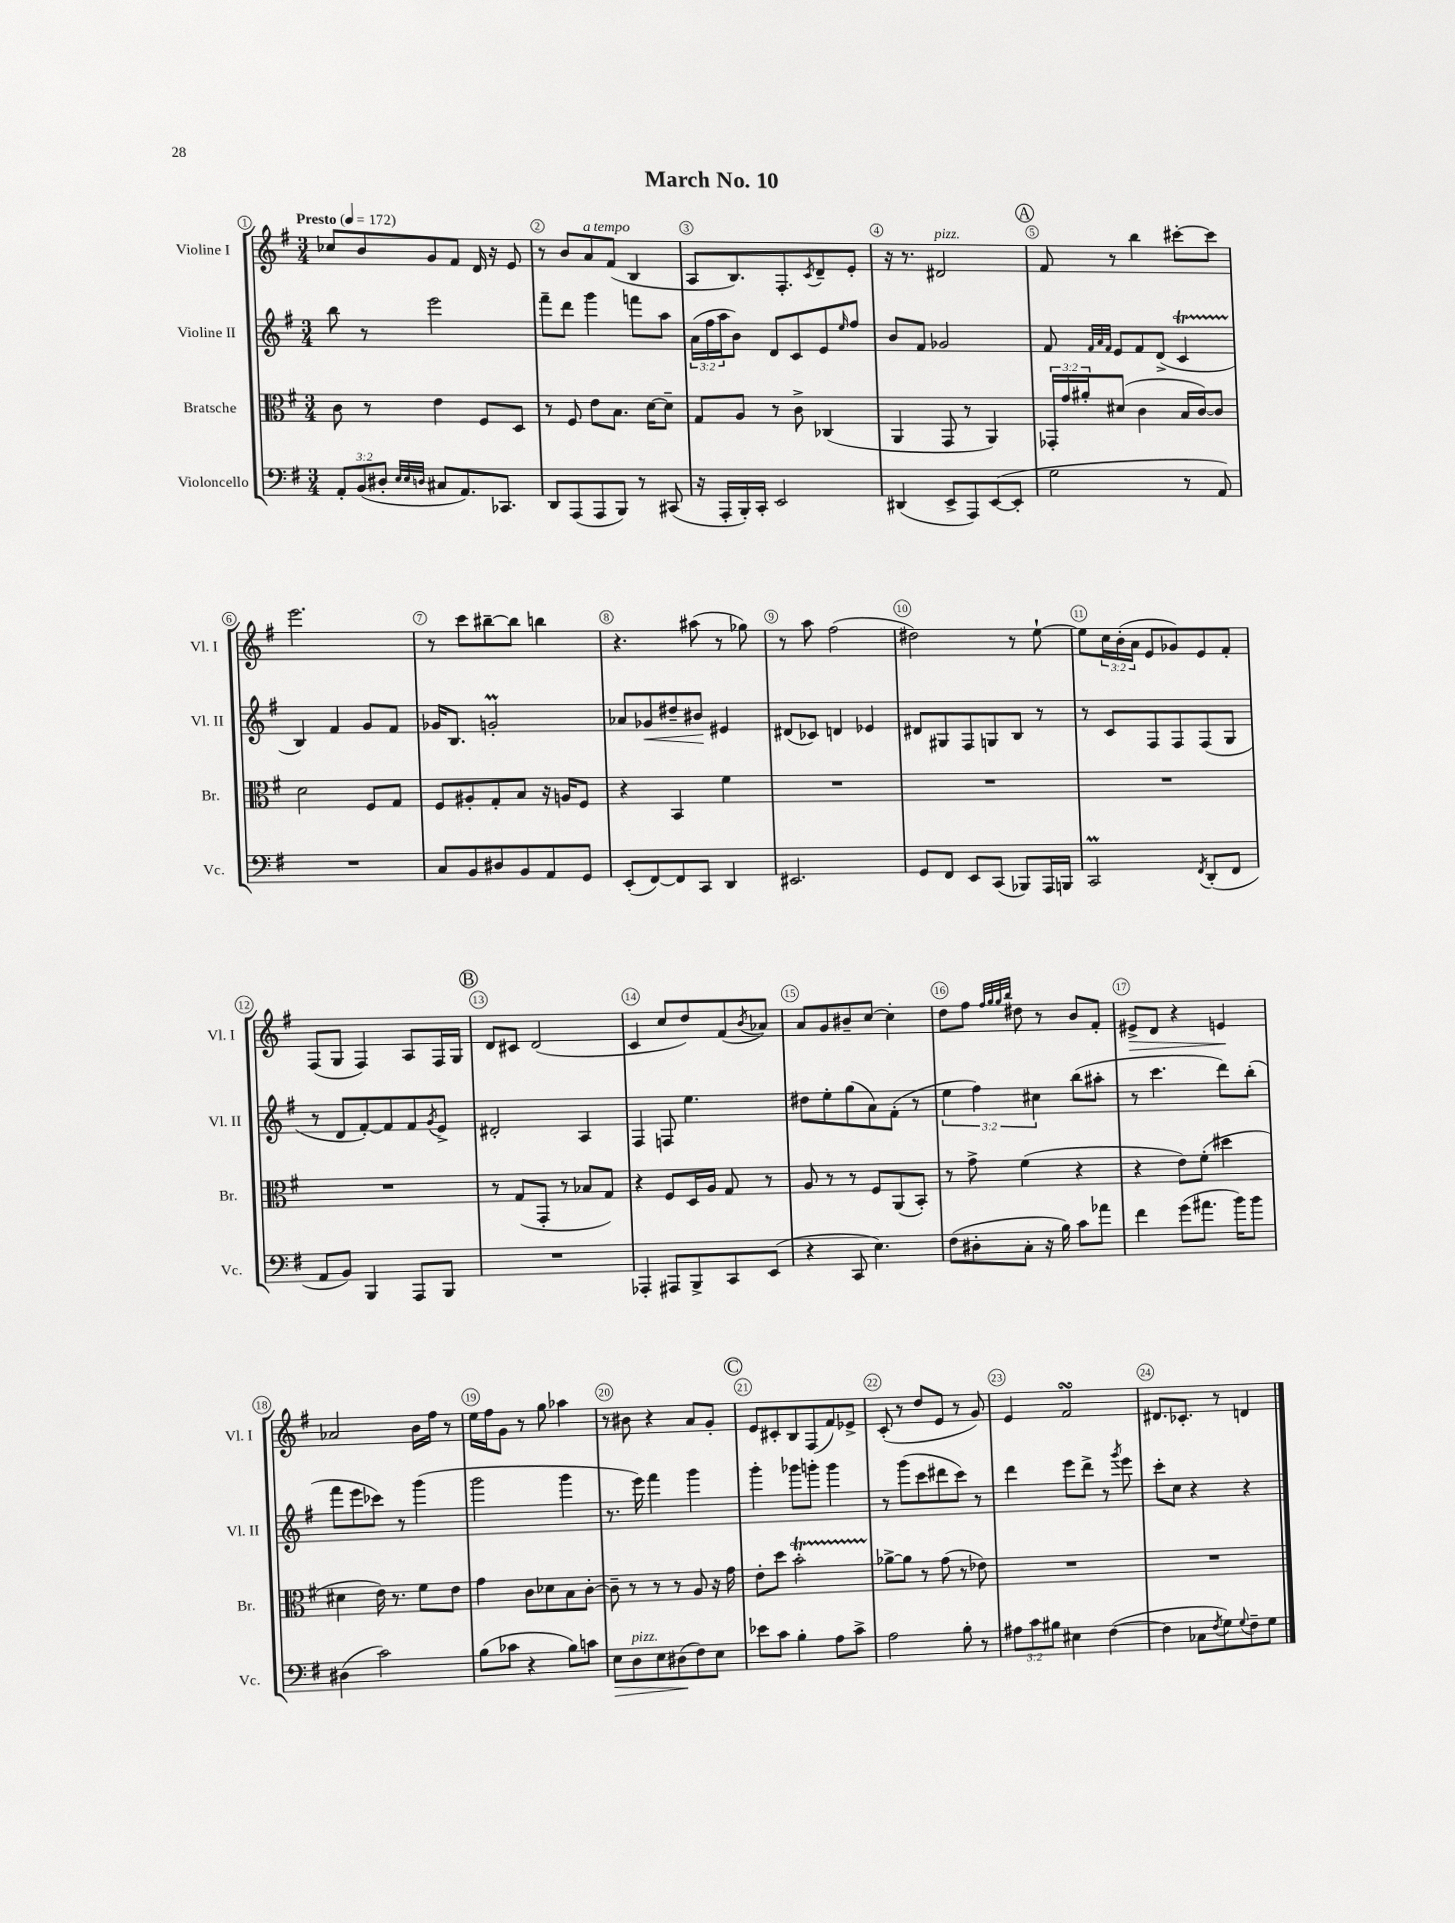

**kern	**kern	**kern	**kern
*staff4	*staff3	*staff2	*staff1
*clefF4	*clefC3	*clefG2	*clefG2
*k[f#]	*k[f#]	*k[f#]	*k[f#]
*M3/4	*M3/4	*M3/4	*M3/4
*MM172	*MM172	*MM172	*MM172
12AA'	8c	8bb	8cc-
(12BB	.	.	.
.	8r	8r	8b
12D#'	.	.	.
32qqE	.	.	.
32qqE	.	.	.
32qqD	.	.	.
8C#	4e	2eee	8g
8.AA)	.	.	8f#
.	8F#	.	16d
8.CC-	.	.	16r
.	8D	.	8e
=	=	=	=
8DD	8r	8fff#~	8r
(8AAA	8F#	8ddd	8b
8AAA	8e	4ggg	8a
8BBB)	8.B	.	(8f#
8r	.	8fff	4B
.	[16d	.	.
(8CC#	8d~]	8aa	.
=	=	=	=
16r	8G	(24a	8A
.	.	24ff#	.
16AAA'	.	.	.
.	.	24aa	.
16BBB')	8A	8b)	8.B)
16CC'	.	.	.
2EE	8r	8d	.
.	.	.	8.F#'
.	8c^	8c	.
.	.	.	8qc
.	(4C-	8e	8d~
.	.	16qqee	.
.	.	8ff#	8e'
=	=	=	=
(4DD#	4AA	8b	16r
.	.	.	8.r
.	.	8f#	.
8EE^	8GG	2g-	2d#
8AAA)	8r	.	.
([8EE	4AA)	.	.
8EE']	.	.	.
=	=	=	=
2G	24GG-'	8f#	8f#
.	24g	.	.
.	24a#'	.	.
.	.	32qqf#	.
.	.	32qqa	.
.	.	32qqf#	.
.	(8d#	8e	8r
.	4c	8f#	4bb
.	.	(8d^	.
8r	16B	4c	[8ccc#'
.	[16c)	.	.
8AA)	8c]	.	8ccc#]
=	=	=	=
2.r	2d	4B)	2.eee
.	.	4f#	.
.	8F#	8g	.
.	8G	8f#	.
=	=	=	=
8C	8F#	16g-	8r
.	.	8.B	.
8BB	8A#'	.	8ccc
8D#	8G'	2g'	[8bb#~
8BB	8B	.	8bb#]
8AA	16r	.	4bb
.	16A	.	.
8GG	8F#	.	.
=	=	=	=
(8EE'	4r	8a-	4.r
[8FF#)	.	8g-	.
8FF#]	4BB	8dd#~	.
8CC	.	8b#	(8aa#
4DD	4f#	4e#	8r
.	.	.	8gg-)
=	=	=	=
2.EE#	2.r	(8d#	8r
.	.	8c-)	8aa
.	.	4d	(2ff#
.	.	4e-	.
=	=	=	=
8GG	2.r	8d#	2dd#)
8FF#	.	8G#	.
8EE	.	8F#	.
(8CC	.	8G	.
8BBB-)	.	8B	8r
16AAA	.	8r	[8ee`
16BBB	.	.	.
=	=	=	=
2CC	2.r	8r	8ee]
.	.	8c	24cc
.	.	.	(24b'
.	.	.	24a
.	.	8F#	8e
.	.	8F#	8g-)
8qFF#	.	.	.
(8DD'	.	(8F#	8e
8FF#	.	8G	8f#'
=	=	=	=
8AA	2.r	8r	(8F#
8BB)	.	8d	8G
4BBB	.	[8f#')	4F#)
.	.	8f#]	.
8AAA	.	8f#	8A
.	.	8qg	.
8BBB	.	8e^	16F#
.	.	.	16G
=	=	=	=
2.r	8r	2d#'	8d
.	(8G	.	8c#
.	8GG'	.	(2d
.	8r	.	.
.	8B-	4A	.
.	8G)	.	.
=	=	=	=
4AAA-'	4r	4F#	4c
8AAA#	8F#	8F	8cc
8BBB^	16D	4.ee	8dd)
.	16A	.	.
8CC	8G	.	(8f#
.	.	.	8qb
(8EE	8r	.	8a-)
=	=	=	=
4r	8A	8dd#	8a
.	8r	8ee'	8g
8CC	8r	(8gg	8b#~
4.E)	8F#	8a)	[8cc
.	(8AA	(8f#'	4cc']
.	8BB')	8r	.
=	=	=	=
(8F#	8r	6ee	8dd
8D#'	8g^	.	8ff#
.	.	6ff#)	.
.	.	.	32qqff#
.	.	.	32qqgg
.	.	.	32qqgg
.	.	.	32qqbb
8C'	(4f#	.	8dd#
.	.	6cc#	.
16r	.	.	8r
16B)	.	.	.
8c	4r	(8bb	8b
8a-	.	8aa#'	8f#'
=	=	=	=
4f#	4r	8r	8e#^
.	.	4.ccc	8d
(8g	8e)	.	4r
8.a#	(8f#'	.	.
.	4dd#	8ddd)	4e
16b)	.	.	.
8b	.	(8bb'	.
=	=	=	=
(4D#	4d#	8fff#	2a-
.	.	8eee	.
2c)	16e)	8ccc-)	.
.	8.r	.	.
.	.	8r	.
.	8f#	(4ggg	16b
.	.	.	16ff#
.	8e	.	8r
=	=	=	=
(8B	4g	2ggg	16ee
.	.	.	16ff#
8c-	.	.	8g
4r	8c	.	8r
.	8d-	.	8gg
8B)	8B	4ggg	4aa-
8c	[8c'	.	.
=	=	=	=
8E	8c~]	8.r	8r
8D	8r	.	8b#
.	.	16eee)	.
8E	8r	4fff#	4r
(8D#	8r	.	.
8F#)	8A	4ggg	8a
8E	16r	.	8g'
.	16g	.	.
=	=	=	=
8e-	8e'	4ggg'	8e
8c	8dd	.	8c#'
4B'	2b'	8ggg-	8B
.	.	8ggg'	(8F#
8A	.	4ggg	8f#)
8c^	.	.	8e-^
=	=	=	=
2A	[8a-^	8r	(8c'
.	8a-]	(8ggg	8r
.	8r	8ccc	8dd
.	(8g	8ddd#	8e
8B'	8r	8ccc)	8r
8r	8e-)	8r	8g)
=	=	=	=
12A#	2.r	4ddd	4e
12c	.	.	.
12B#	.	.	.
4E#	.	8eee	2f#
.	.	8ddd^	.
([4F#	.	8r	.
.	.	8qggg	.
.	.	8eee	.
=	=	=	=
4F#]	2.r	8ccc'	8.d#
.	.	8cc	.
.	.	.	8.c-'
8C-	.	4r	.
8qF#	.	.	.
8G)	.	.	8r
8qqG	.	.	.
8F#~	.	4r	4d
8G	.	.	.
==	==	==	==
*-	*-	*-	*-
